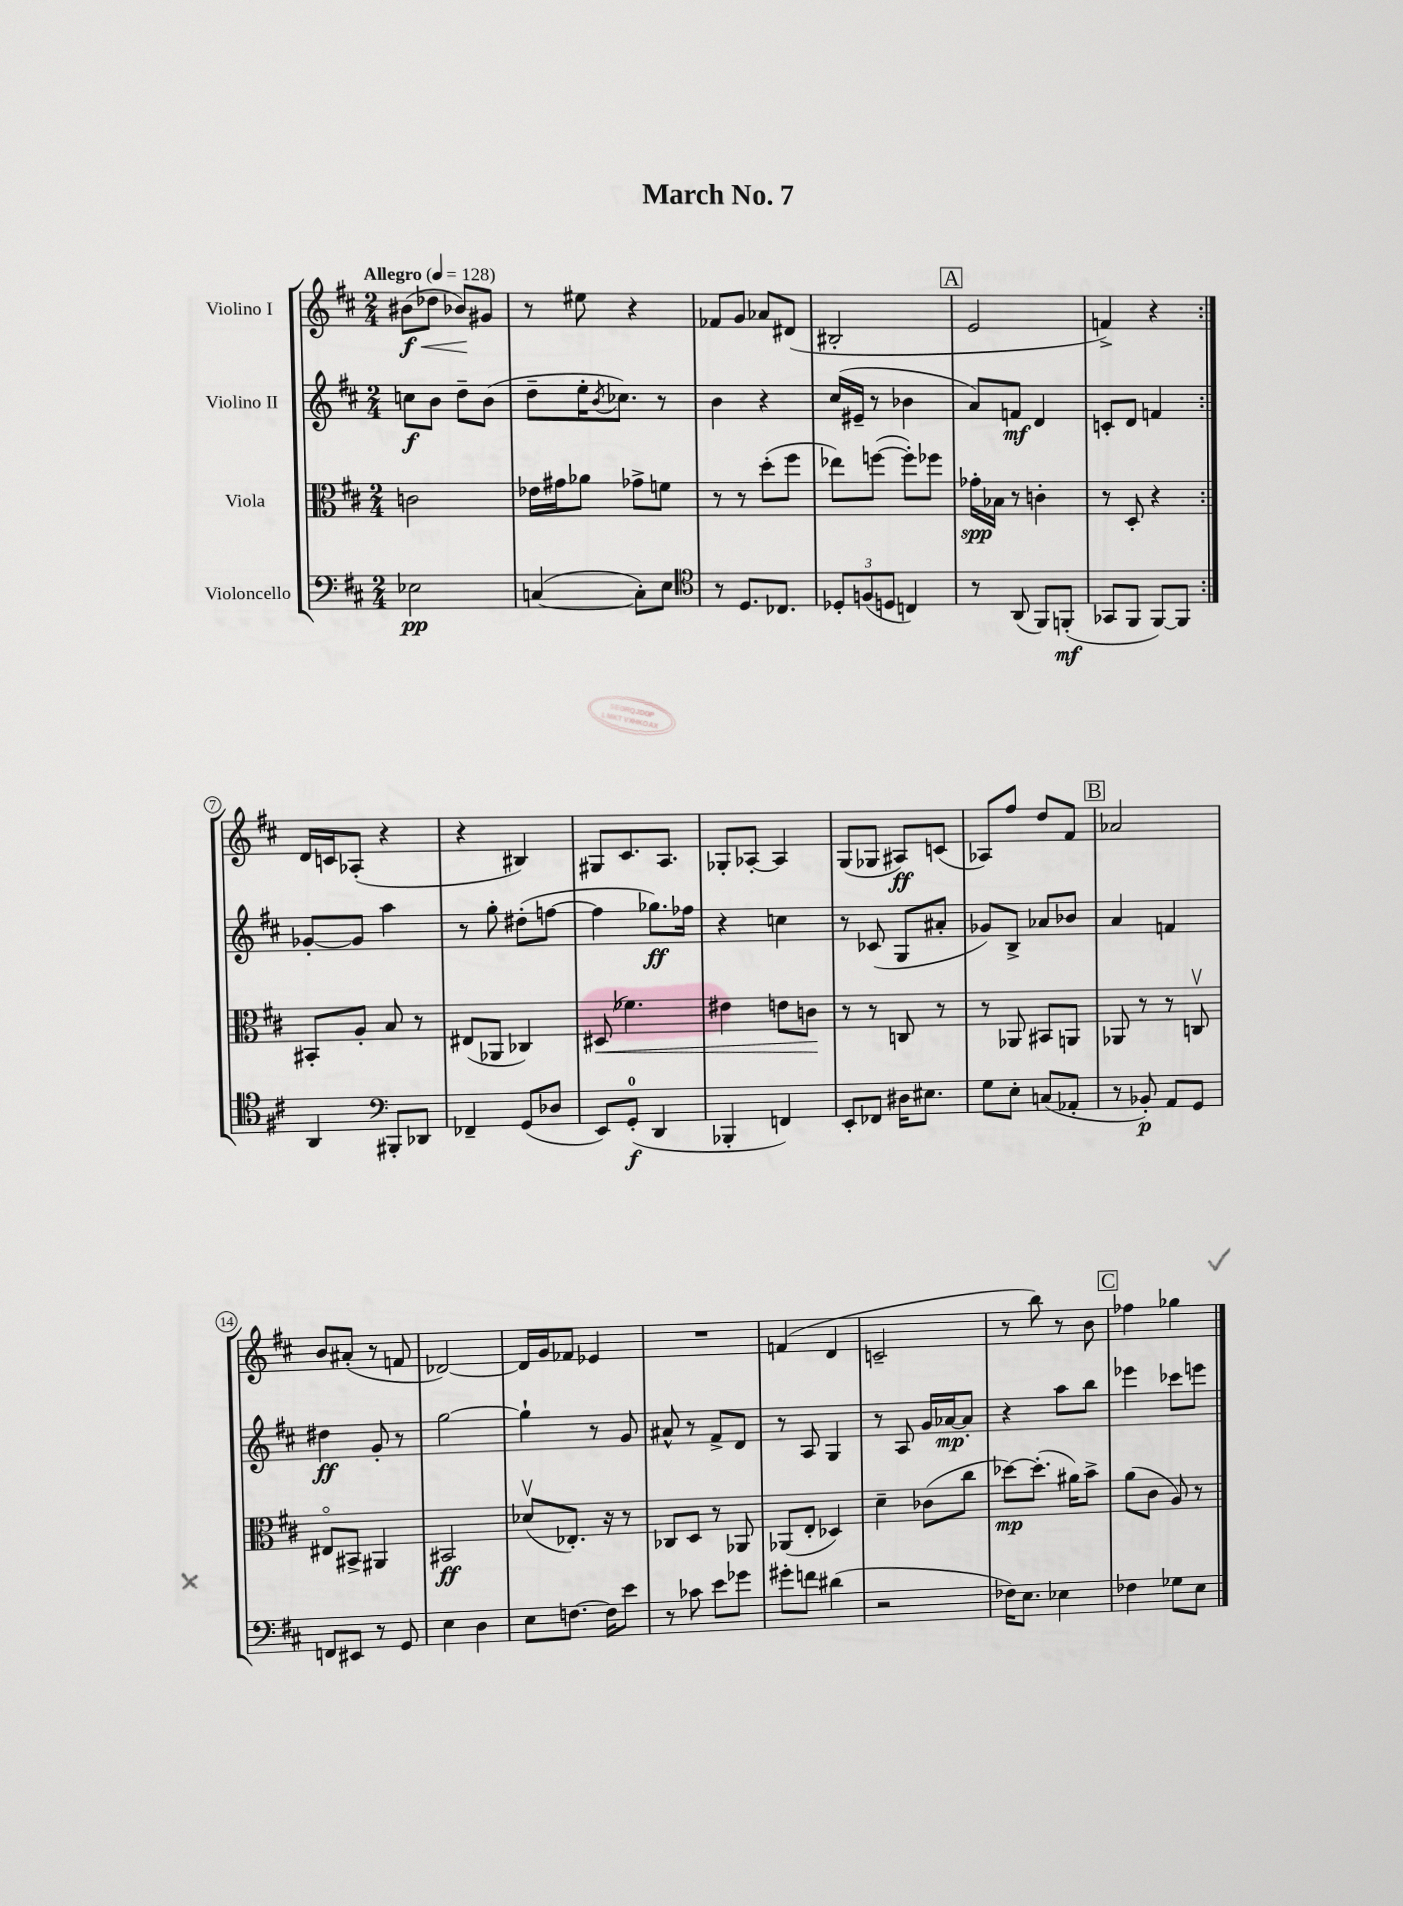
\header { title = "March No. 7" }
<<
\new StaffGroup <<
\new Staff = "s0" \with { instrumentName = "Violino I" } {
    \clef treble \key d \major \numericTimeSignature \time 2/4 \tempo "Allegro" 4 = 128
    \repeat volta 2 { bis'8\f\<( des''8 bes'8\!) gis'8 |
    r8 eis''8 r4 |
    fes'8 g'8 aes'8 dis'8( |
    bis2-. |
    \mark \markup { \box "A" } e'2 |
    f'4->) r4 | }
    d'16 c'16 aes8-.( r4 |
    r4 bis4) |
    gis8 cis'8. a8. |
    ges8-. aes8~-. aes4 |
    g8( ges8 ais8\ff) c'8( |
    aes8) fis''8 d''8 fis'8 |
    \mark \markup { \box "B" } aes'2 |
    b'8 ais'8-.( r8 f'8 |
    des'2~) |
    des'16 g'16 fes'8 ees'4 |
    R2 |
    f'4( d'4 |
    c'2-- |
    r8 b''8) r8 b'8 |
    \mark \markup { \box "C" } fes''4 ges''4 \bar "|." |
}
\new Staff = "s1" \with { instrumentName = "Violino II" } {
    \clef treble \key d \major \numericTimeSignature \time 2/4
    \repeat volta 2 { c''8\f b'8 d''8-- b'8( |
    d''8-- e''16-. \acciaccatura { b'8 } ces''8.) r8 |
    b'4 r4 |
    cis''16( eis'16-- r8 bes'4 |
    \mark \markup { \box "A" } a'8) f'8\mf d'4 |
    c'8-. d'8 f'4 | }
    ges'8~-. ges'8 a''4 |
    r8 g''8-. dis''8-.( f''8~ |
    f''4 ges''8.\ff) fes''16 |
    r4 c''4 |
    r8 ces'8( g8 ais'8-. |
    ges'8) b8-> aes'8 bes'8 |
    \mark \markup { \box "B" } a'4 f'4 |
    dis''4\ff g'8-. r8 |
    g''2~ |
    g''4-! r8 g'8 |
    ais'8-^ r8 fis'8-> d'8 |
    r8 a8 g4 |
    r8 a8 g'16 aes'16~\mp aes'8-. |
    r4 a''8 b''8 |
    \mark \markup { \box "C" } ees'''4 ces'''8 e'''8 \bar "|." |
}
\new Staff = "s2" \with { instrumentName = "Viola" } {
    \clef alto \key d \major \numericTimeSignature \time 2/4
    \repeat volta 2 { c'2 |
    ees'16 gis'16 aes'8 ges'8-> f'8 |
    r8 r8 d''8-.( fis''8 |
    ees''8) f''8~( f''8-.) fes''8 |
    \mark \markup { \box "A" } ges'16-.\spp bes16 r8 c'4-. |
    r8 d8-. r4 | }
    bis,8-. a8-. b8 r8 |
    eis8( aes,8 ces4) |
    dis8\<( fes'4.) |
    eis'4 e'8 c'8\! |
    r8 r8 c8 r8 |
    r8 aes,8 bis,8 a,8 |
    \mark \markup { \box "B" } aes,8 r8 r8 c8\upbow |
    eis8\flageolet bis,8-> ais,4 |
    bis,2\ff |
    des'8\upbow( ees8.-.) r16 r8 |
    ces8 d8 r8 aes,8 |
    aes,8( e8-. des4) |
    d'4-- ces'8( cis''8 |
    des''8~\mp) des''8.-.( ais'16) b'8-> |
    \mark \markup { \box "C" } a'8( cis'8 a8) r8 \bar "|." |
}
\new Staff = "s3" \with { instrumentName = "Violoncello" } {
    \clef bass \key d \major \numericTimeSignature \time 2/4
    \repeat volta 2 { ees2\pp |
    c4~( c8-.) e8 |
    \clef tenor r8 d8. ces8. |
    \tuplet 3/2 { des8-. f8( d8 } c4) |
    \mark \markup { \box "A" } r8 a,8( fis,8) f,8-.\mf( |
    ges,8 fis,8 fis,8~) fis,8 | }
    a,4 \clef bass bis,,8-. des,8 |
    fes,4-- g,8( des8 |
    e,8) g,8-0-.\f( d,4 |
    bes,,4-. f,4) |
    e,8-. fes,8 dis16 eis8. |
    g8 e8-. c8( aes,8-. |
    \mark \markup { \box "B" } r8 bes,8-.\p) a,8 g,8 |
    f,8 eis,8 r8 g,8 |
    e4 d4 |
    e8 f8.~ f16 e'8 |
    r8 ces'8 e'8 ges'8 |
    gis'8-. f'8 dis'4( |
    r2 |
    fes16) e8. ees4 |
    \mark \markup { \box "C" } fes4 ges8 e8 \bar "|." |
}
>>
>>
\layout { \context { \Score \override BarNumber.stencil = #(make-stencil-circler 0.1 0.3 ly:text-interface::print) } }
